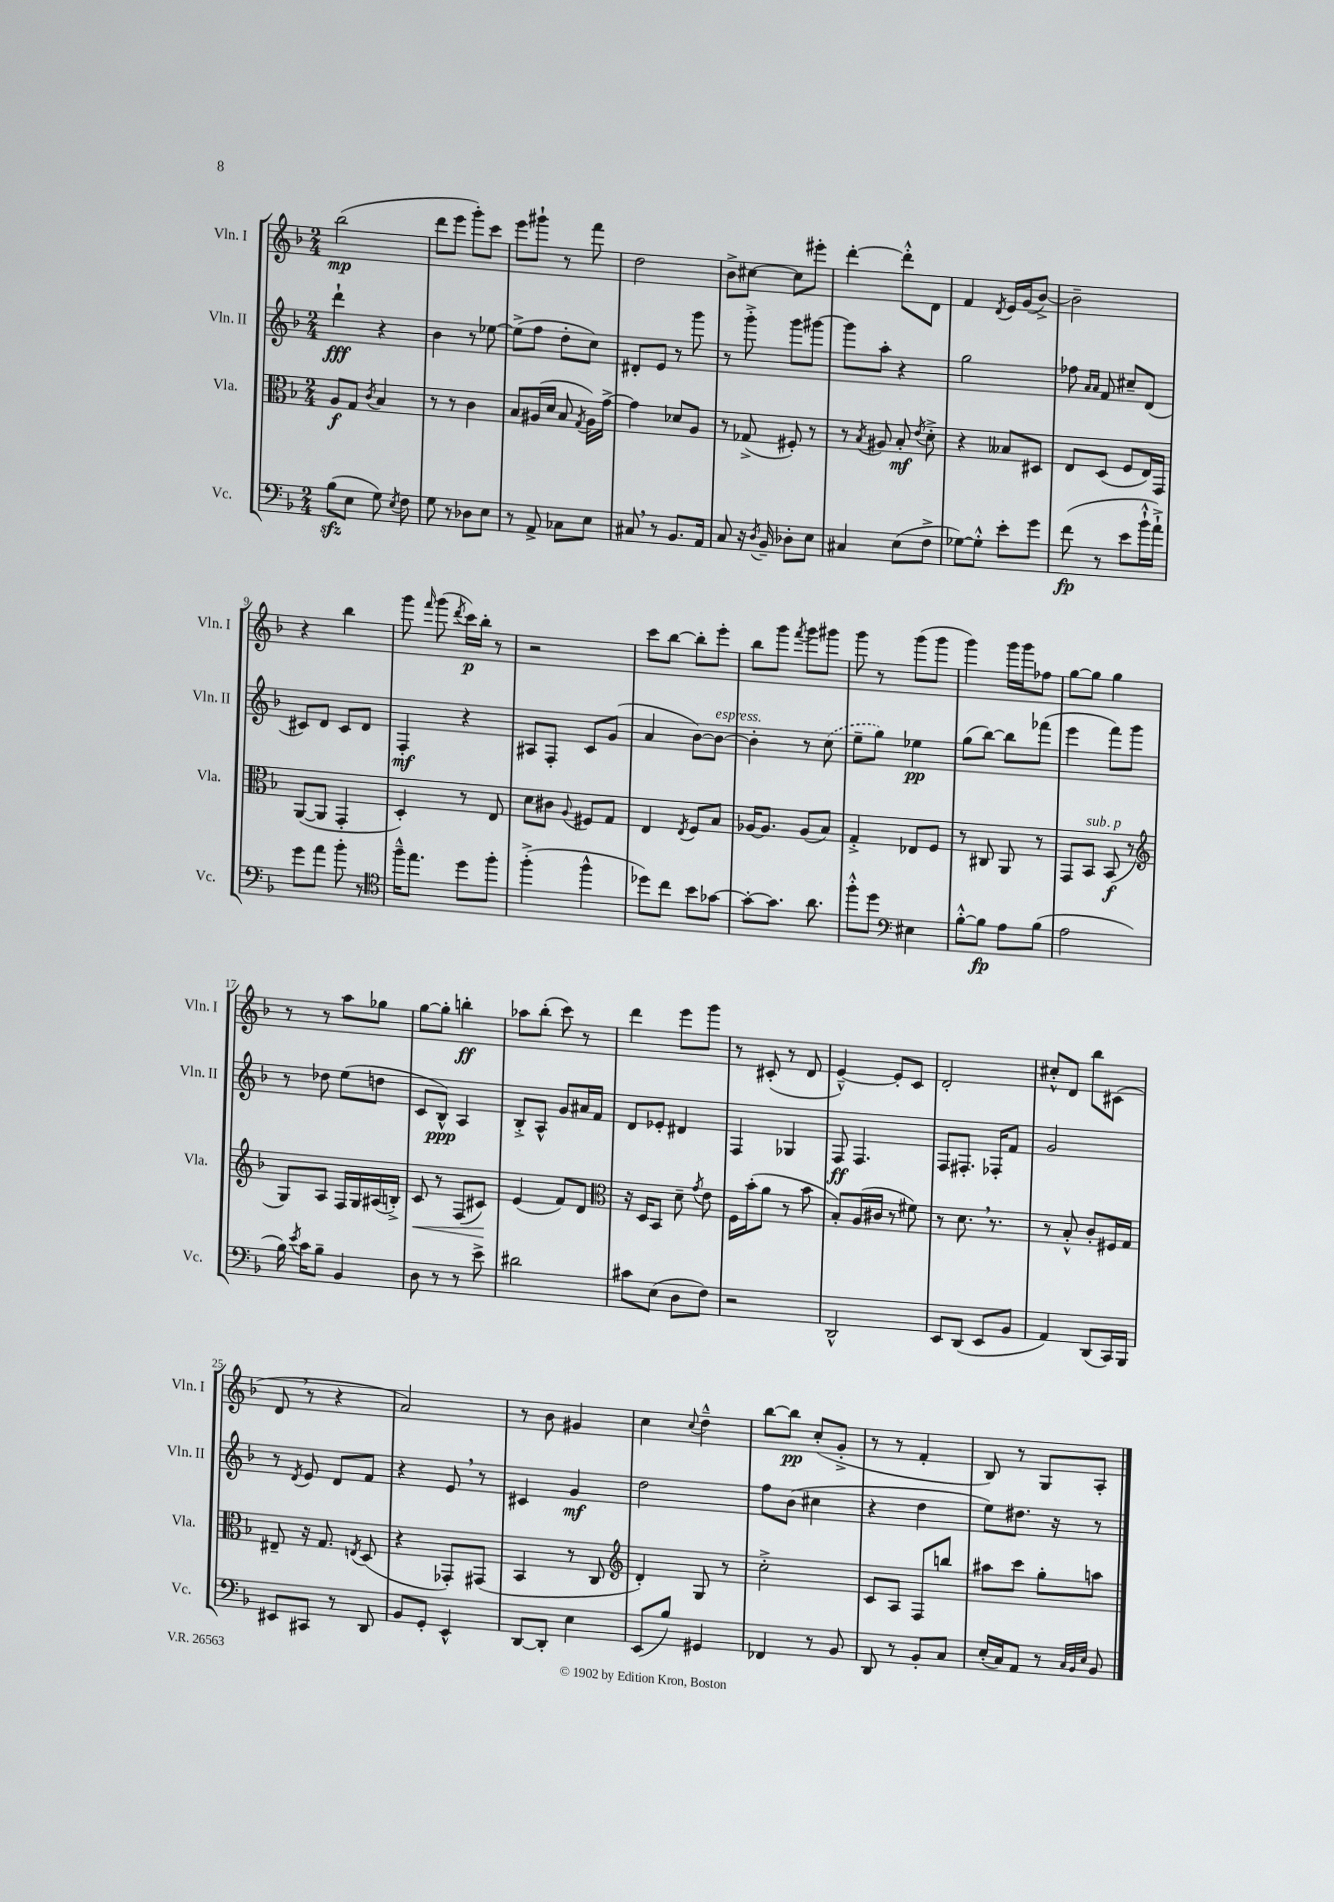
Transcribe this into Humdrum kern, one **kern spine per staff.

**kern	**kern	**kern	**kern
*staff4	*staff3	*staff2	*staff1
*clefF4	*clefC3	*clefG2	*clefG2
*k[b-]	*k[b-]	*k[b-]	*k[b-]
*M2/4	*M2/4	*M2/4	*M2/4
(8B-	8A	4ddd`	(2bb-
8E	8G	.	.
.	8qc	.	.
8G)	4B-	4r	.
8qE	.	.	.
8F	.	.	.
=	=	=	=
8G	8r	4b-	8ddd
8r	8r	.	8eee
8D-	4c	8r	8ggg')
8E	.	[8ee-	8ccc
=	=	=	=
8r	8B-	(8ee-^]	8eee
8AA^	(16A#	8ff	8ggg#`
.	16d	.	.
8C-	8B-	8dd'	8r
.	8qG	.	.
8E	16A#)	8cc)	8fff
.	[16g^	.	.
=	=	=	=
8C#	4g]	8d#'	2dd
8r	.	8e	.
8.BB-	8d-	8r	.
.	8A	8ggg	.
16AA	.	.	.
=	=	=	=
8C	8r	8r	8b-^
16r	(8G-^	8ggg'^	[8cc#
8qD	.	.	.
16BB-~	.	.	.
8D-'	8F#')	8ggg	8cc#]
8E	8r	[8ggg#	8eee#'
=	=	=	=
4C#	8r	8ggg#]	[4ddd'
.	8qB-	.	.
.	8A#	8aa'	.
(8E	8B-'	4r	8ddd'^^]
.	8qe	.	.
8F^	8d'^	.	8d
=	=	=	=
[8G-)	4r	2gg	4f
8G-'^^]	.	.	.
.	.	.	8qd
8e'	8B--	.	16e
.	.	.	(16g
8g	8D#	.	[8b-^)
=	=	=	=
(8f	8E	8ff-	2b-~]
.	.	16qqa	.
.	.	16qqa	.
8r	(8D	8f	.
8e	8F	8cc#~	.
16b-`^^	16E)	(8d	.
16a`^)	16GG	.	.
=	=	=	=
8g	([8AA	8c#)	4r
8a	8AA]	8d	.
8b-'	4GG'	8c#	4bb-
8r	.	8d	.
=	=	=	=
*clefC4	*	*	*
16ff~^^	4D')	4F'	8ggg
8.ee	.	.	.
.	.	.	16qqfff
.	.	.	(8ggg
.	.	.	8qddd
8dd	8r	4r	16ccc)
.	.	.	16bb-'
8ff'	8E	.	8r
=	=	=	=
(4ff'^	8d	8A#	2r
.	8c#	8F'	.
.	8qqA	.	.
4ff^^	8F#	8c	.
.	8G	(8g	.
=	=	=	=
8dd-)	4E	4a	8ccc
8cc	.	.	[8bb-
.	8qE	.	.
8b-	8F	[8b-)	8bb-']
[8g-	8B-	8b-_	8eee'
=	=	=	=
8g-'_	[16A-	4b-']	8bb-
.	8.A-]	.	.
8.g-]	.	.	8ggg
.	.	.	8qfff
.	(8A-	8r	8ggg
8.a	.	.	.
.	8B-)	(8cc	8ggg#
=	=	=	=
8ff'^^	4G'^	8ee~	8ggg
8dd	.	8gg)	8r
*clefF4	*	*	*
4E#	8E-	4ee-	(8ggg
.	8F	.	8ggg
=	=	=	=
[8B-'^^	8r	(8gg	4ggg)
8B-]	8C#	[8bb-)	.
8A	8AA	8bb-]	16ggg
.	.	.	16ggg
(8B-	8r	(8fff-	8ff-
=	=	=	=
2A	8GG	4eee	[8gg
.	8BB-	.	8gg]
.	(8BB-	8fff)	4gg
.	8r	8ggg	.
=	=	=	=
*	*clefG2	*	*
16B-)	8G)	8r	8r
8qe	.	.	.
16c	.	.	.
8B-~	8A	8dd-	8r
4BB-	16F	(8ee	8aa
.	16G	.	.
.	(16A#	8dd	8gg-
.	16B'^)	.	.
=	=	=	=
8D	8c	8c	[8gg
8r	8r	8B-^^)	8gg']
8r	(8F	4A	4bb'
8e^	8c#)	.	.
=	=	=	=
2d#	(4e	8B-'^	8aa-
.	.	8A^^	(8bb-'
.	8f)	8g	8ccc)
.	8d	16a#	8r
.	.	16f	.
=	=	=	=
*	*clefC3	*	*
8c#	16r	8d	4ddd
.	16D	.	.
(8E	8BB-	8e-'	.
8D	8d~	4d#	8eee
.	8qg	.	.
8F)	8e	.	8ggg
=	=	=	=
2r	16F	4F	8r
.	(16b-'	.	.
.	8a	.	(8c#'
.	8r	4G-	8r
.	8b-	.	8d
=	=	=	=
2DD^^	8B-')	8F	[4e~^^)
.	(16A	4.F	.
.	16c#	.	.
.	8r	.	8e']
.	8f#)	.	8c
=	=	=	=
8EE	8r	8F	2d'
(8DD	8.d	8.F#'	.
8EE	.	.	.
.	8.r	16F-'	.
8BB-	.	8f	.
=	=	=	=
4AA)	8r	2g	8cc#'^^
.	8B-'^^	.	8d
(8DD	8c'	.	8bb-
16CC)	16F#	.	(8c#
16BBB-	16G	.	.
=	=	=	=
8EE#	8E#~	8r	8d
.	.	8qd	.
8CC#	16r	8e	8r
.	8.G	.	.
8r	.	8d	4r
.	8qE	.	.
8DD	(8D	8f	.
=	=	=	=
8BB-	4r	4r	2a)
8GG'	.	.	.
4EE^^	8GG-')	8e	.
.	(8GG#	8r	.
=	=	=	=
[8DD	4BB-	4c#	8r
8DD']	.	.	8b-
4E	8r	4g	4g#
.	8C	.	.
=	=	=	=
*	*clefG2	*	*
(8EE	4d')	2dd	4cc
8B-)	.	.	.
.	.	.	8qqcc
4GG#	8G	.	4dd~^^
.	8r	.	.
=	=	=	=
4FF-	2cc'^	8ff	[8bb-
.	.	(8b-	8bb-]
8r	.	4cc#	(8cc'
8BB-	.	.	8g'^
=	=	=	=
8DD	8c	4r	8r
8r	8A	.	8r
8BB-'	8F	4dd	4f'
8C	8bb	.	.
=	=	=	=
(16E'	8aa#	8ee)	8B-)
16C)	.	.	.
8AA	8ccc	8.dd#	8r
8r	8gg'	.	8G
.	.	16r	.
32qqC	.	.	.
32qqBB-	.	.	.
32qqE	.	.	.
8BB-	8aa	8r	8A'
==	==	==	==
*-	*-	*-	*-
